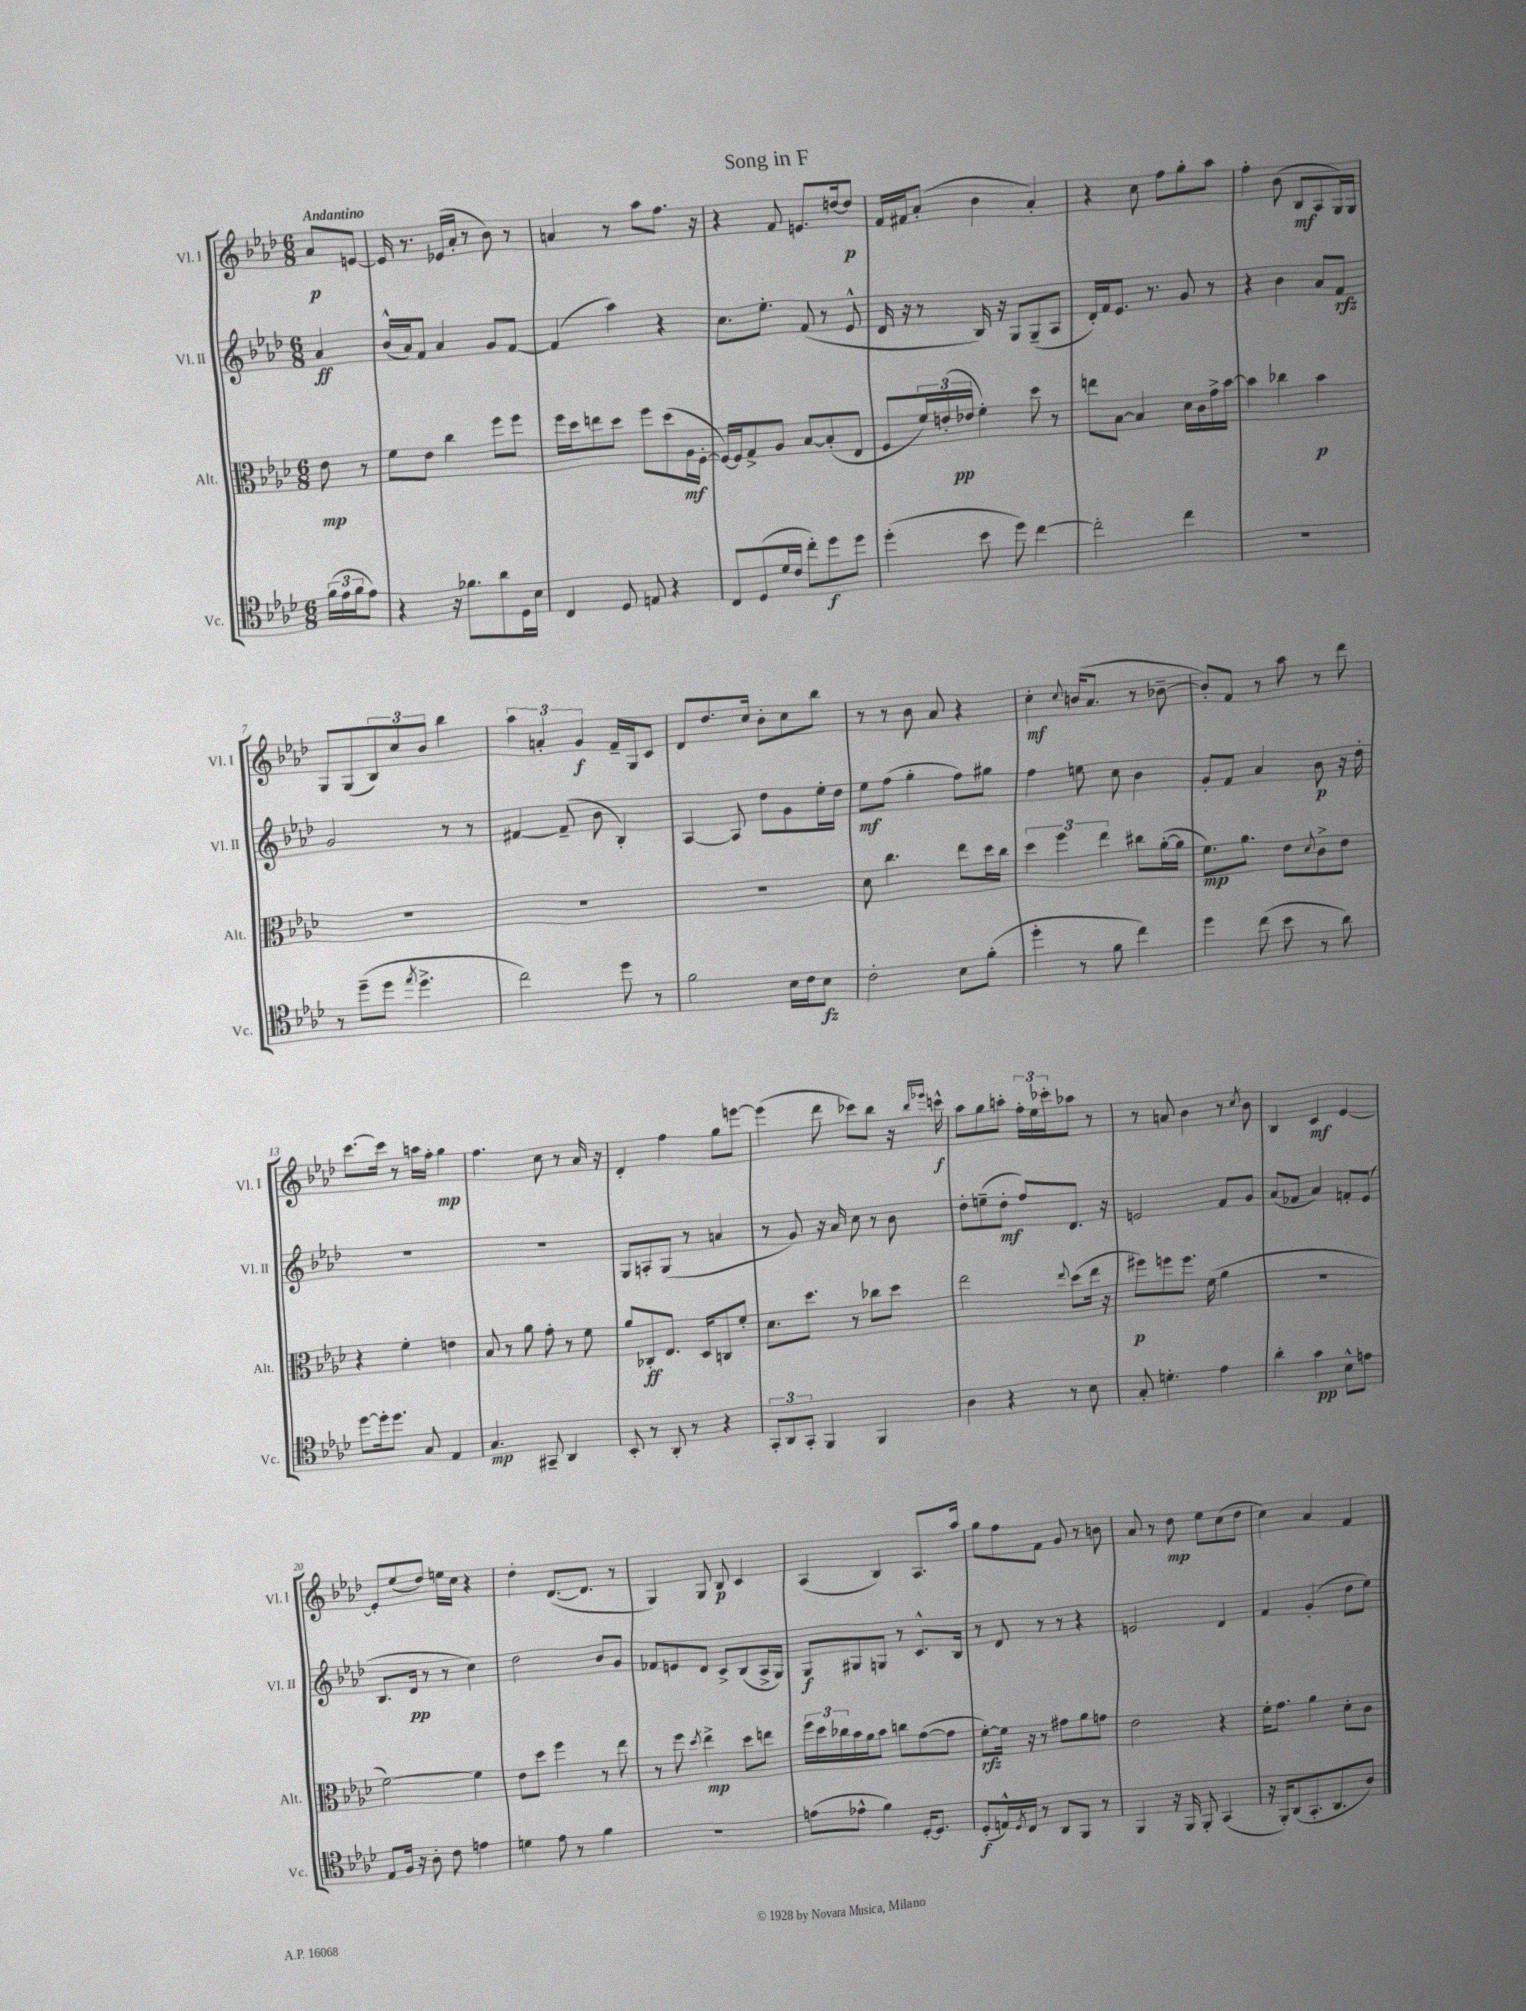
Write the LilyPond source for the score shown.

\header { title = "Song in F" }
<<
\new StaffGroup <<
\new Staff = "s0" \with { instrumentName = "Vl. I" shortInstrumentName = "Vl. I" } {
    \clef treble \key aes \major \numericTimeSignature \time 6/8 \partial 4 \tempo "Andantino"
    aes'8\p e'8~ |
    e'16 r8. ees'16( aes'16-. r8 bes'8) r8 |
    a'4 r8 aes''8 f''8. r16 |
    r4 f'8 e'8. d''16~ d''8\p |
    f'16 fis'16 aes'8-.( bes'4 aes'4-.) |
    r4 c''8 f''8 g''8-. aes''8 |
    f''4-. bes'8( bes8\mf aes8 g16) g16 |
    g8 g8( \tuplet 3/2 { bes8) c''8 bes'8 } bes''4 |
    \tuplet 3/2 { aes''4 a'4-. g'4\f } f'16-- g16 c'8 |
    des'8 des''8. c''16 bes'8-. c''8 bes''8 |
    r8 r8 bes'8 aes'8 r4 |
    c''4-.\mf \appoggiatura { c''8 } b'16( aes'8. r8 bes'8~-- |
    bes'8-.) f'8 r8 aes''8 r8 des'''8 |
    c'''8.~ c'''16 r8 a''16 f''16-. g''4\mp |
    f''4. c''8 r8 aes'16 r16 |
    des'4-. f''4 g''8 e'''8~ |
    e'''4( des'''8 ces'''8) bes''8 r16 \grace { bes''16 ees'''16 } c'''16-^\f |
    aes''8 g''8 a''8-. \tuplet 3/2 { f''16-. ees''16 ces'''16-. } aes''8 r8 |
    r8 a'8 bes'4 r8 \acciaccatura { c''8 } bes'8 |
    bes4 c'4\mf ees'4~ |
    ees'8-. ees''8( des''8) e''16 c''16 r4 |
    des''4-. des'8.~( des'8. r8 |
    g4) g8 bes8\p c'4 |
    aes4( bes4) aes8. aes''16 |
    g''8 f''8 f'8 g'8 r8 b'8 |
    aes'8 r8 des''8\mp ees''8 c''8( des''8 |
    c''4) aes'4 f'4 \bar "|." |
}
\new Staff = "s1" \with { instrumentName = "Vl. II" shortInstrumentName = "Vl. II" } {
    \clef treble \key aes \major \numericTimeSignature \time 6/8 \partial 4
    aes'4\ff |
    bes'16-^( aes'16) f'8 aes'4 g'8 f'8~ |
    f'4( aes''4) r4 |
    c''8. ees''8.-. f'8( r8 ees'8-^ |
    des'16 r16 r8 bes16) r16 g8 g8--( aes8 |
    des'16-.) f'16 ees'8. r8. g'8 r8 |
    r4 bes'4 aes'8 f'8\rfz |
    g'2 r8 r8 |
    fis'4~ fis'8--( bes'8 bes4-.) |
    aes4~ aes8 des''8 g'8 ees''16-. des''16 |
    ees''8\mf f''8( g''4-. f''8) gis''8 |
    f''4 e''8 c''8 bes'4 |
    g'8-. f'8 aes'4 bes'8\p r16 des''16-. |
    R2. |
    R2. |
    g8 a8-. g8( r8 a'4 |
    r8 g'8) r16 aes'16 c''8 r8 bes'8 |
    des''8-. e''8--( des''8-.\mf f''8) des'8. r16 |
    e'2 f'8 g'8 |
    aes'8( fes'8 aes'4) f'8-. ees'8( |
    bes8. des'16\pp r8 r8 c''4) |
    des''2 bes'8 g'8 |
    fes'8 e'8 des'8 c'8-> bes8( aes16-> g16) |
    g8\f gis8 g8 r8 c'8.-^ bes16 |
    r8 des'8 r8 r8 r4 |
    e'2 des'4 |
    f'4 g'4-.( des''8 ees''8) \bar "|." |
}
\new Staff = "s2" \with { instrumentName = "Alt." shortInstrumentName = "Alt." } {
    \clef alto \key aes \major \numericTimeSignature \time 6/8 \partial 4
    ees'8\mp r8 |
    f'8 ees'8 c''4 f''8 f''8 |
    f''16 des''16 e''8 des''8 f''8 des''8( aes16\mf f16~-. |
    f16~) f16 g8-> aes8 bes8~ bes8-.( ees8 |
    f8 \tuplet 3/2 { f'16) e'16-.( ees'16\pp } f'4-.) des''8 r8 |
    e''8 bes8~ bes4 des'16 c'16 g'16-> bes'16~ |
    bes'4 ces''4 bes'4\p |
    R2. |
    R2. |
    R2. |
    des'8 c''4. ees''8 des''16 c''16 |
    \tuplet 3/2 { des''4 f''4 ees''4 } cis''8 aes'16~-.( aes'16 |
    f'8.\mp) aes'8. ees'8 \appoggiatura { des'8 } c'8-> ees'8 |
    r4 f'4-. e'4 |
    bes8 r8 aes'8 g'8-. r8 f'8 |
    aes'8 ces8-.\ff ees8. des16 c8 f'8-. |
    des'8. des''8. r8 ces''8 des''8 |
    ees''2 \appoggiatura { ees''8 } des''8( ees''16 r16 |
    fis''8\p) f''8 f''8. f'16( aes'4 |
    R2. |
    f'2~) f'4 |
    ees'8 des''8 f''4 r8 ees''8 |
    r8 f''8 \acciaccatura { des''8 } ees''4->\mp des''8 e''8 |
    \tuplet 3/2 { f''16 des''16 ces''16 } bes'16 aes'16 bes'8 c''8 g'8~( g'8 |
    f'8~-.\rfz) f'16 r16 r8 gis'8 aes'8 g'8 |
    ees'2 r4 |
    f'16-. g'8. aes'4 des'8-. c'8 \bar "|." |
}
\new Staff = "s3" \with { instrumentName = "Vc." shortInstrumentName = "Vc." } {
    \clef tenor \key aes \major \numericTimeSignature \time 6/8 \partial 4
    \tuplet 3/2 { f'16( ees'16 f'16 } ees'8) |
    r4 r16 fes'8. aes'8 des16 bes16 |
    c4 des8 e8 r4 |
    c8 des8( des'16 c'16 c''8-.) des''8\f des''8 |
    des''4-.( bes'8 des''8) c''4~ |
    c''2-. c''4 |
    R2. |
    r8 des''8--( des''8 \acciaccatura { ees''8 } des''4.-> |
    c''2) des''8 r8 |
    f'2 bes16 c'16 bes8\fz |
    c'2-. bes8 f'8-.( |
    des''4-. r8 f'8 c''4) |
    des''4 c''8( bes'8 r8 aes'8) |
    des''8~ des''16-. des''8. g8 ees4 |
    g4.\mp gis,8-- aes,4 |
    bes,8-. r8 aes,8-. r8 r4 |
    \tuplet 3/2 { g,8-. aes,8 g,8-. } f,4 f,4 |
    aes4 r4 r8 bes8 |
    g8-. d'4.-. ees'4 |
    aes'4-. g'4\pp bes8-^ e'8 |
    ees8 f16 r16 aes8-. c'8 e'4 |
    d'4 ees'8 r8 f'4 |
    R2. |
    e'8( ees'8-^ f'4) des16~-. des8. |
    des8-.\f( e16-^) \acciaccatura { des8 } c16 r8 aes,8 f,8 r8 |
    f,4 r16 f,16 f,8-. g,4( |
    r16 f,16-.) aes,8( g,8.-. aes,8. aes8) \bar "|." |
}
>>
>>
